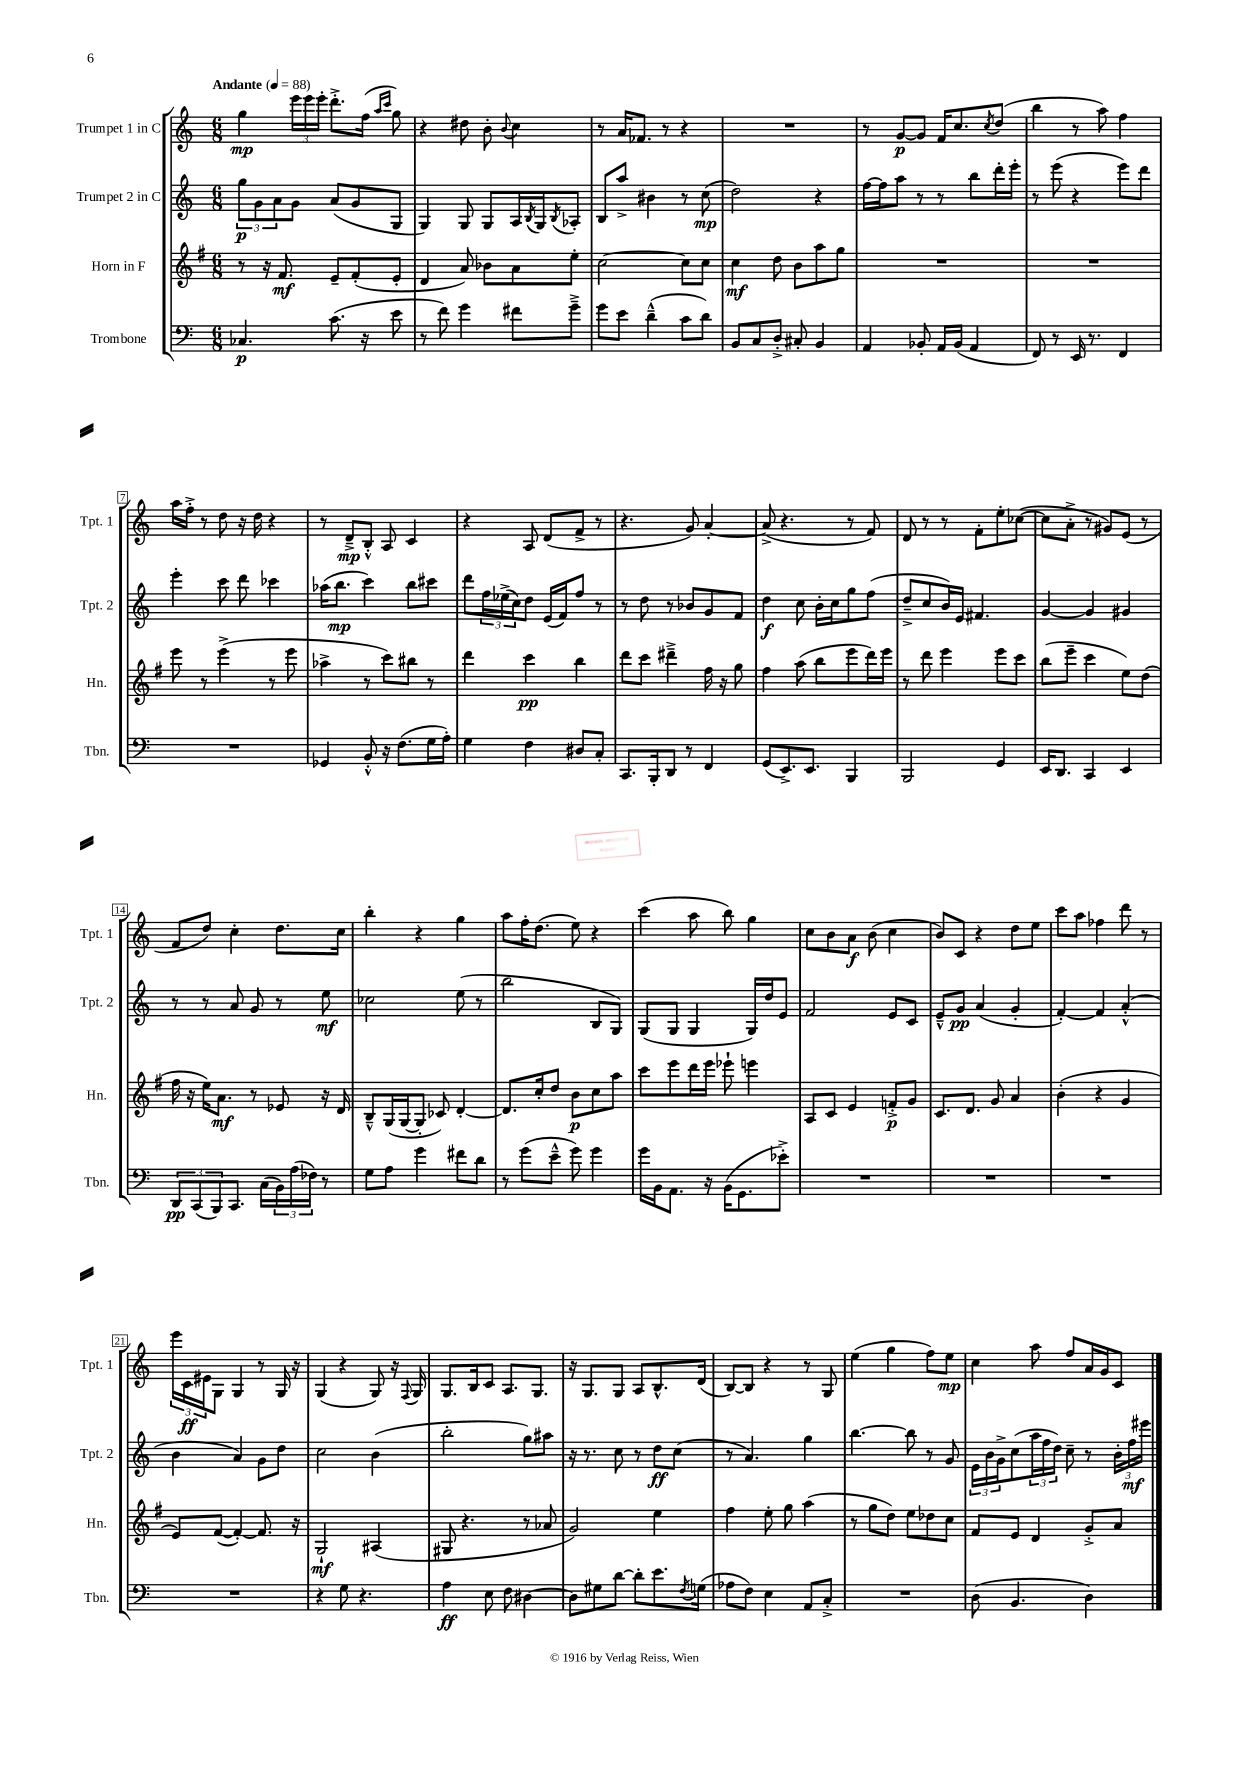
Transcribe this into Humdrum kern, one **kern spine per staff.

**kern	**dynam	**kern	**dynam	**kern	**dynam	**kern	**dynam
*part4	*part4	*part3	*part3	*part2	*part2	*part1	*part1
*staff4	*staff4	*staff3	*staff3	*staff2	*staff2	*staff1	*staff1
*I"Trombone	*	*I"Horn in F	*	*I"Trumpet 2 in C	*	*I"Trumpet 1 in C	*
*I'Tbn.	*	*I'Hn.	*	*I'Tpt. 2	*	*I'Tpt. 1	*
*clefF4	*	*clefG2	*	*clefG2	*	*clefG2	*
*k[]	*	*k[f#]	*	*k[]	*	*k[]	*
*M6/8	*	*M6/8	*	*M6/8	*	*M6/8	*
*MM88	*	*MM88	*	*MM88	*	*MM88	*
=1	=1	=1	=1	=1	=1	=1	=1
!	!	!	!	!	!	!LO:TX:a:B:t=Andante	!
4.C-X/	p	8r	.	12gg\L	p	4gg\	mp
.	.	.	.	12g\	.	.	.
.	.	16r	.	.	.	.	.
.	.	.	.	12a\	.	.	.
.	.	8.f#/	mf	.	.	.	.
.	.	.	.	8g\J	.	24eee\LL	.
.	.	.	.	.	.	24eee\	.
.	.	.	.	.	.	24eee'\JJ	.
(8.c\	.	8e~/L	.	(8a/L	.	8.ddd'^\L	.
.	.	(8f#'/	.	8g/	.	.	.
16r	.	.	.	.	.	(16ff\Jk	.
.	.	.	.	.	.	16qqaa/LL	.
.	.	.	.	.	.	16qqccc/JJ	.
8e\	.	8e'/J	.	8G/J	.	8gg\)	.
=2	=2	=2	=2	=2	=2	=2	=2
8r	.	4d/	.	4G/)	.	4r	.
8f\)	.	.	.	.	.	.	.
4g\	.	8a/)	.	8G/	.	8dd#X\	.
.	.	8b-X\L	.	8G/L	.	8b'\	.
.	.	.	.	.	.	8qqb/	.
8f#X\L	.	8a\	.	16A/L	.	4cc\	.
.	.	.	.	8qB/	.	.	.
.	.	.	.	16G/J	.	.	.
.	.	.	.	8qB/	.	.	.
8g~^\J	.	8ee'\J	.	8A-X'/J	.	.	.
=3	=3	=3	=3	=3	=3	=3	=3
8g\L	.	[2cc\	.	8B/L	.	8r	.
8e\J	.	.	.	8aa^/J	.	16a/KL	.
.	.	.	.	.	.	8.f-X/J	.
(4d~^^\	.	.	.	4b#X\	.	.	.
.	.	.	.	.	.	8r	.
8c\L	.	8cc\L]	.	8r	.	4r	.
8d\J)	.	8cc\J	.	(8cc\	mp	.	.
=4	=4	=4	=4	=4	=4	=4	=4
8BB/L	.	4cc\	mf	2dd\)	.	2.r	.
8C/	.	.	.	.	.	.	.
8D'^/J	.	8dd\	.	.	.	.	.
8C#X'/	.	8b\L	.	.	.	.	.
4BB/	.	8aa\	.	4r	.	.	.
.	.	8gg\J	.	.	.	.	.
=5	=5	=5	=5	=5	=5	=5	=5
4AA/	.	2.r	.	[16ff\LL	.	8r	.
.	.	.	.	16ff\J]	.	.	.
.	.	.	.	8aa\J	.	[8g/L	p
8BB-X'/	.	.	.	8r	.	8g/J]	.
16AA/LL	.	.	.	8r	.	16f/KL	.
(16BB-/JJ	.	.	.	.	.	8.cc/	.
4AA/	.	.	.	8bb\L	.	.	.
.	.	.	.	.	.	8qcc/	.
.	.	.	.	16ddd'\L	.	(8dd/J	.
.	.	.	.	16eee'\JJ	.	.	.
=6	=6	=6	=6	=6	=6	=6	=6
8FF/)	.	2.r	.	8r	.	4bb\	.
8r	.	.	.	(8eee\	.	.	.
16EE/	.	.	.	4r	.	8r	.
8.r	.	.	.	.	.	.	.
.	.	.	.	.	.	8aa\)	.
4FF/	.	.	.	8eee\L)	.	4ff\	.
.	.	.	.	8ddd\J	.	.	.
!!LO:LB:g=z
=7	=7	=7	=7	=7	=7	=7	=7
2.r	.	8eee\	.	4eee'\	.	16aa\LL	.
.	.	.	.	.	.	16ff'^\JJ	.
.	.	8r	.	.	.	8r	.
.	.	(4eee^\	.	8ccc\	.	8dd\	.
.	.	.	.	8ddd\	.	16r	.
.	.	.	.	.	.	16dd\	.
.	.	8r	.	4ccc-X\	.	4r	.
.	.	8eee\	.	.	.	.	.
=8	=8	=8	=8	=8	=8	=8	=8
4GG-X/	.	4aa-X^\	.	(16aa-X\KL	.	8r	.
.	.	.	.	8.bb\J	mp	.	.
.	.	.	.	.	.	8d~^/L	mp
8BB'^^/	.	8r	.	4ccc\)	.	8B'^^/J	.
16r	.	8ccc\L)	.	.	.	8A/	.
(8.F\L	.	.	.	.	.	.	.
.	.	8bb#X\J	.	8bb\L	.	4c/	.
16G\L	.	8r	.	8ccc#X\J	.	.	.
16A'\JJ)	.	.	.	.	.	.	.
=9	=9	=9	=9	=9	=9	=9	=9
4G\	.	4ddd\	.	8ddd\L	.	4r	.
.	.	.	.	24ff\L	.	.	.
.	.	.	.	(24ee-X^\	.	.	.
.	.	.	.	24cc\J)	.	.	.
4F\	.	4ccc\	pp	8dd\J	.	8A/	.
.	.	.	.	(16e/LL	.	(8d/L	.
.	.	.	.	16f/J)	.	.	.
8D#X/L	.	4bb\	.	8ff/J	.	8f^/J	.
8C'/J	.	.	.	8r	.	8r	.
=10	=10	=10	=10	=10	=10	=10	=10
8.CC/L	.	8ddd\L	.	8r	.	4.r	.
.	.	8ccc\J	.	8dd\	.	.	.
16BBB'/k	.	.	.	.	.	.	.
8DD/J	.	4ddd#X~^\	.	8r	.	.	.
8r	.	.	.	8b-X/L	.	8g/)	.
4FF/	.	16ff#\	.	8g/	.	[4a'/	.
.	.	16r	.	.	.	.	.
.	.	8gg\	.	8f/J	.	.	.
=11	=11	=11	=11	=11	=11	=11	=11
(8GG/L	.	4ff#\	.	4dd\	f	(8a^/]	.
8.EE^/)	.	.	.	.	.	4.r	.
.	.	(8aa\	.	8cc\	.	.	.
8.EE/J	.	.	.	.	.	.	.
.	.	8bb\L	.	16b'\LL	.	.	.
.	.	.	.	16cc\J	.	.	.
4BBB/	.	8eee\	.	8gg\	.	8r	.
.	.	16ddd\L)	.	(8ff\J	.	8f/)	.
.	.	16eee\JJ	.	.	.	.	.
=12	=12	=12	=12	=12	=12	=12	=12
2BBB/	.	8r	.	8dd~^/L	.	8d/	.
.	.	8ddd\	.	8cc/	.	8r	.
.	.	4eee\	.	16b/L)	.	8r	.
.	.	.	.	16e/JJ	.	.	.
.	.	.	.	4.f#X/	.	8f'\L	.
4GG/	.	8eee\L	.	.	.	8ee'\	.
.	.	8ccc\J	.	.	.	([8cc-X\J	.
=13	=13	=13	=13	=13	=13	=13	=13
16EE/KL	.	(8bb\L	.	[4g/	.	8cc-\L]	.
8.DD/J	.	.	.	.	.	.	.
.	.	8eee~\J	.	.	.	8a'^\J	.
4CC/	.	4ccc\	.	4g/]	.	8r	.
.	.	.	.	.	.	8g#X/L)	.
4EE/	.	8ee\L)	.	4g#X/	.	(8e/J	.
.	.	(8dd\J	.	.	.	8r	.
!!LO:LB:g=z
=14	=14	=14	=14	=14	=14	=14	=14
12DD/L	pp	16ff#\	.	8r	.	8f/L	.
.	.	16r	.	.	.	.	.
(12CC/	.	.	.	.	.	.	.
.	.	16ee\KL)	.	8r	.	8dd/J)	.
12BBB/)	.	.	.	.	.	.	.
.	.	8.a\J	mf	.	.	.	.
8.CC/J	.	.	.	8a/	.	4cc'\	.
.	.	8r	.	8g/	.	.	.
(16C\LL	.	.	.	.	.	.	.
24BB\)	.	8e-X/	.	8r	.	8.dd\L	.
(24A\	.	.	.	.	.	.	.
24F-X\JJ)	.	.	.	.	.	.	.
8r	.	16r	.	8ee\	mf	.	.
.	.	16d/	.	.	.	16cc\Jk	.
=15	=15	=15	=15	=15	=15	=15	=15
8G\L	.	8B~^^/L	.	2cc-X\	.	4bb'\	.
8A\J	.	(16G/L	.	.	.	.	.
.	.	[16G/J	.	.	.	.	.
4g\	.	8G'/J]	.	.	.	4r	.
.	.	8c-X/)	.	.	.	.	.
8f#X\L	.	[4d'/	.	(8ee\	.	4gg\	.
8d\J	.	.	.	8r	.	.	.
=16	=16	=16	=16	=16	=16	=16	=16
8r	.	8.d/L]	.	2bb\	.	8aa\L	.
(8g\L	.	.	.	.	.	16ff'\K	.
.	.	16cc'/k	.	.	.	(8.dd\J	.
8e~^^\J	.	8dd/J	.	.	.	.	.
8g\)	.	8b\L	p	.	.	8ee\)	.
4g\	.	8cc\	.	8B/L	.	4r	.
.	.	8aa\J	.	8G/J)	.	.	.
=17	=17	=17	=17	=17	=17	=17	=17
16g\LL	.	8ccc\L	.	(8G/L	.	(4ccc\	.
16BB\J	.	.	.	.	.	.	.
8.AA\J	.	8eee\	.	8G/J	.	.	.
.	.	16ddd\L	.	4G/	.	8aa\	.
16r	.	16eee\JJ	.	.	.	.	.
(16BB\KL	.	8eee-X`\	.	.	.	8bb\)	.
8.GG\	.	.	.	.	.	.	.
.	.	4eeen\	.	16G/LL)	.	4gg\	.
.	.	.	.	16dd/J	.	.	.
8e-X'^\J)	.	.	.	8e/J	.	.	.
=18	=18	=18	=18	=18	=18	=18	=18
2.r	.	8A/L	.	2f/	.	8cc\L	.
.	.	8c/J	.	.	.	8b\	.
.	.	4e/	.	.	.	8a\J	f
.	.	.	.	.	.	(8b\	.
.	.	8fn'^/L	p	8e/L	.	4cc\	.
.	.	8g/J	.	8c/J	.	.	.
=19	=19	=19	=19	=19	=19	=19	=19
2.r	.	8.c/L	.	8e~^^/L	.	8b/L)	.
.	.	.	.	8g/J	pp	8c/J	.
.	.	8.d/J	.	.	.	.	.
.	.	.	.	(4a/	.	4r	.
.	.	8g/	.	.	.	.	.
.	.	4a/	.	4g'/	.	8dd\L	.
.	.	.	.	.	.	8ee\J	.
=20	=20	=20	=20	=20	=20	=20	=20
2.r	.	(4b'\	.	[4f'/)	.	8ccc\L	.
.	.	.	.	.	.	8aa\J	.
.	.	4r	.	4f/]	.	4ff-X\	.
.	.	4g/	.	(4a'^^/	.	8ddd\	.
.	.	.	.	.	.	8r	.
!!LO:LB:g=z
=21	=21	=21	=21	=21	=21	=21	=21
2.r	.	8e/L)	.	4b\	.	24eee\LL	.
.	.	.	.	.	.	24c\	ff
.	.	.	.	.	.	24e#X\J	.
.	.	([8f#/J	.	.	.	8G\J	.
.	.	4f#'/_)	.	4a/)	.	4G/	.
.	.	8.f#/]	.	8g\L	.	8r	.
.	.	.	.	8dd\J	.	16G/	.
.	.	16r	.	.	.	16r	.
=22	=22	=22	=22	=22	=22	=22	=22
4r	.	2G`/	mf	2cc\	.	(4G/	.
8G\	.	.	.	.	.	4r	.
4.r	.	.	.	.	.	.	.
.	.	(4A#X/	.	(4b\	.	8G/)	.
.	.	.	.	.	.	16r	.
.	.	.	.	.	.	8qqF/	.
.	.	.	.	.	.	16G/	.
=23	=23	=23	=23	=23	=23	=23	=23
4A\	ff	8G#X/	.	2bb'\	.	8.G/L	.
.	.	4.r	.	.	.	.	.
.	.	.	.	.	.	16B/k	.
8E\	.	.	.	.	.	8c/J	.
8F\	.	.	.	.	.	8.A/L	.
[4D#X\	.	8r	.	8gg\L)	.	.	.
.	.	.	.	.	.	8.G/J	.
.	.	8a-X/	.	8aa#X\J	.	.	.
=24	=24	=24	=24	=24	=24	=24	=24
8D#\L]	.	2g/)	.	16r	.	16r	.
.	.	.	.	8.r	.	8.G/L	.
8G#X\	.	.	.	.	.	.	.
[8d\J	.	.	.	8cc\	.	8G/J	.
8d'\L]	.	.	.	8r	.	8A/L	.
8.e\	.	4ee\	.	8dd\L	ff	8.B^^/	.
.	.	.	.	(8cc\J	.	.	.
8qF/	.	.	.	.	.	.	.
(16Gn\Jk	.	.	.	.	.	(16d/Jk	.
=25	=25	=25	=25	=25	=25	=25	=25
8A-X\L	.	4ff#\	.	8r	.	[8B/L)	.
8F\J)	.	.	.	4.a/)	.	8B/J]	.
4E\	.	8ee'\	.	.	.	4r	.
.	.	8gg\	.	.	.	.	.
8AA/L	.	(4aa\	.	4gg\	.	8r	.
8C'^/J	.	.	.	.	.	8G/	.
=26	=26	=26	=26	=26	=26	=26	=26
2.r	.	8r	.	[4.bb\	.	(4ee\	.
.	.	8gg\L	.	.	.	.	.
.	.	8dd\J)	.	.	.	4gg\	.
.	.	8ee\L	.	8bb\]	.	.	.
.	.	8dd-X\	.	8r	.	8ff\L)	.
.	.	8cc\J	.	8g/	.	8ee\J	mp
=27	=27	=27	=27	=27	=27	=27	=27
(8D\	.	8f#/L	.	24e\LL	.	4cc\	.
.	.	.	.	24b\	.	.	.
.	.	.	.	24g^\J	.	.	.
4.BB/	.	8e/J	.	(8cc\	.	.	.
.	.	4d/	.	24aa\L	.	8aa\	.
.	.	.	.	24ff\	.	.	.
.	.	.	.	24dd\JJ)	.	.	.
.	.	.	.	8cc~\	.	8ff/L	.
4D\)	.	8g'^/L	.	8r	.	16a/L	.
.	.	.	.	.	.	16g/J	.
.	.	8a/J	.	24b'\LL	.	8c/J	.
.	.	.	.	24ff\	mf	.	.
.	.	.	.	24eee#X\JJ	.	.	.
==	==	==	==	==	==	==	==
*-	*-	*-	*-	*-	*-	*-	*-
